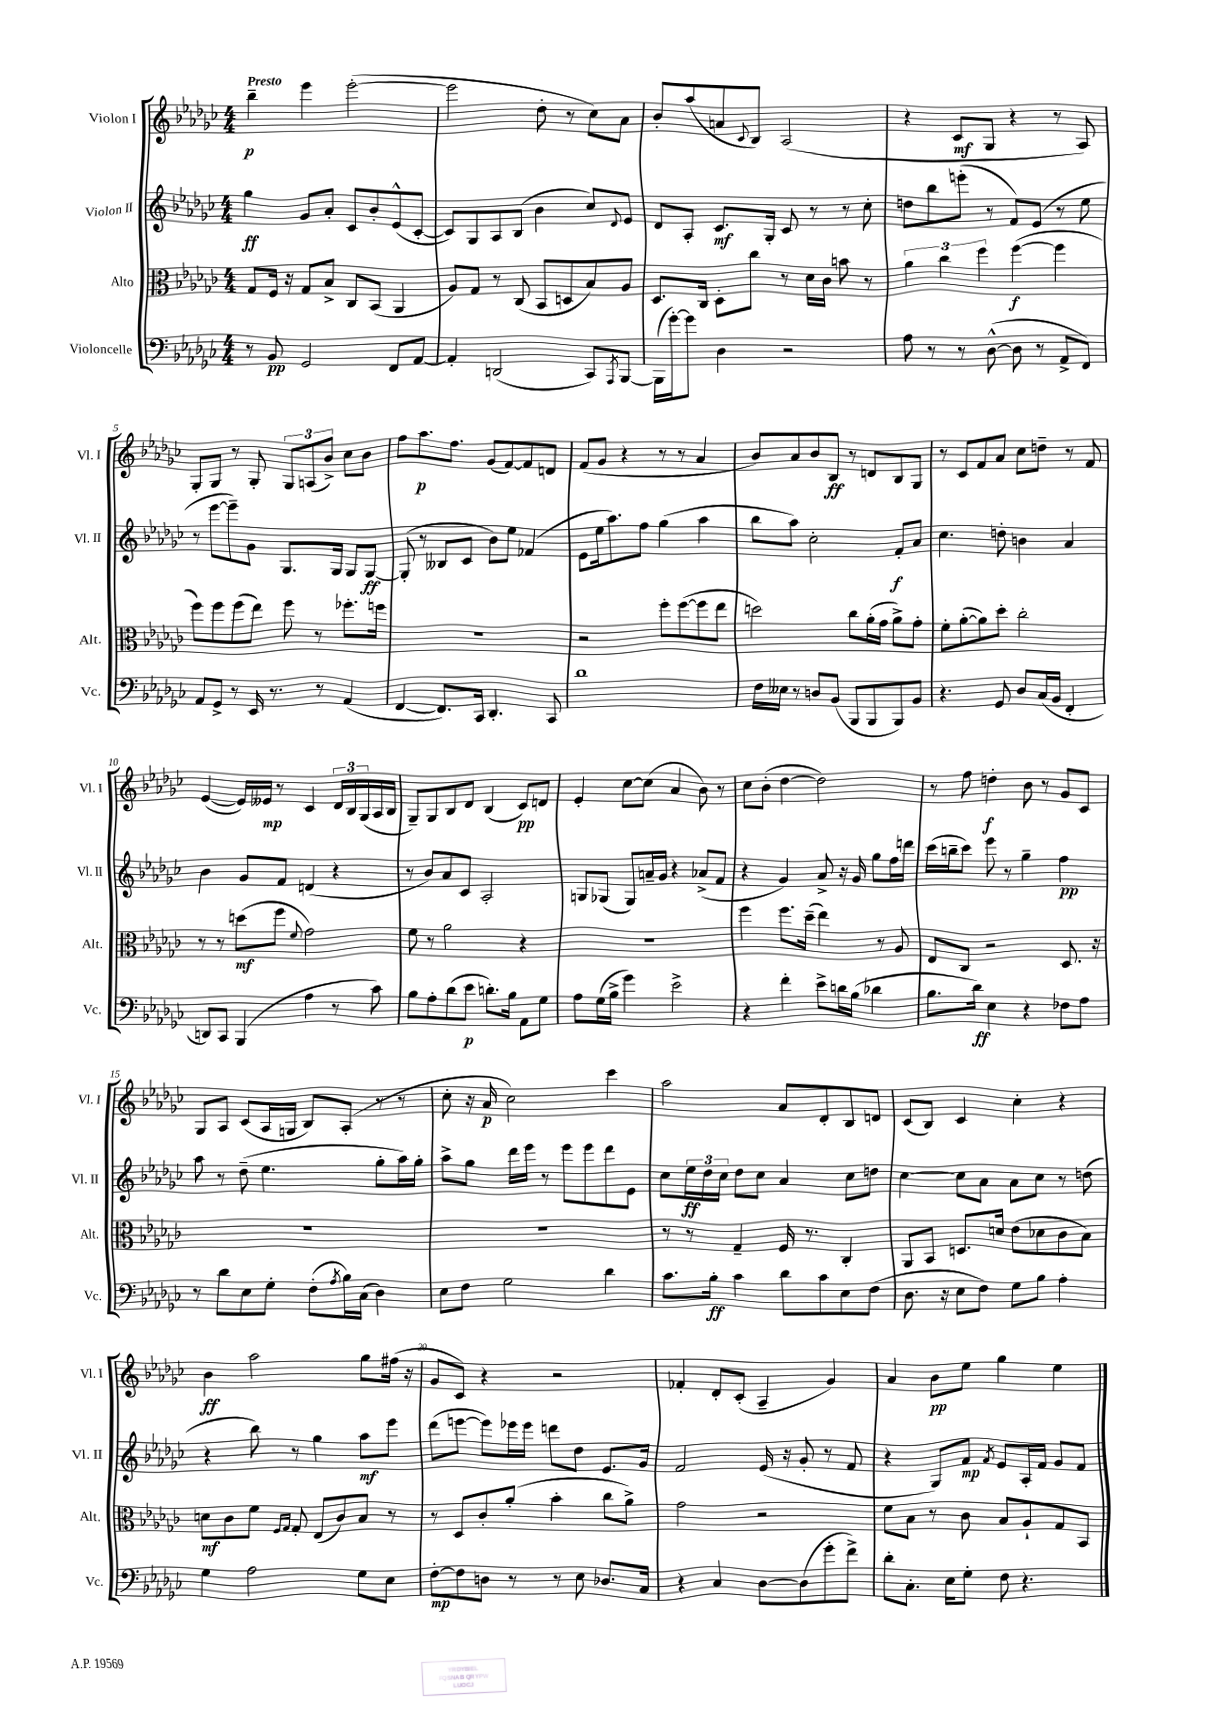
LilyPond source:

<<
\new StaffGroup <<
\new Staff = "s0" \with { instrumentName = "Violon I" shortInstrumentName = "Vl. I" } {
    \clef treble \key ges \major \numericTimeSignature \time 4/4 \tempo "Presto"
    bes''4--\p ees'''4 ees'''2~-.( |
    ees'''2 des''8-. r8 ces''8) aes'8 |
    bes'8-. aes''8( a'8 \appoggiatura { ces'8 } bes8) aes2( |
    r4 ces'8\mf ges8 r4 r8 aes8) |
    ges8-. ges8 r8 ges8-. \tuplet 3/2 { ges8 a8( bes'8->) } ces''8 bes'8 |
    f''8 aes''8.\p f''8. ges'8( f'8~) f'8 d'8 |
    f'8( ges'8 r4 r8 r8 aes'4 |
    bes'8) aes'8 bes'8 bes8\ff r8 d'8 bes8 ges8 |
    r8 ces'8 f'8 aes'8 ces''8 d''8-- r8 f'8 |
    ees'4~( ees'16) eeses'16\mp r8 ces'4 \tuplet 3/2 { des'16 bes16 ges16( } aes16 bes16 |
    ges8--) ges8 bes8 des'8 bes4( ces'8\pp) d'8 |
    ees'4-. ces''8~ ces''8( aes'4 bes'8) r8 |
    ces''8 bes'8-.( des''4~ des''2) |
    r8 f''8 d''4-.\f bes'8 r8 ges'8 ces'8 |
    ges8 aes8 ces'8( aes16 g16 bes8) aes8-.( r8 r8 |
    ces''8-. r16 aes'16\p ces''2) ces'''4 |
    aes''2 aes'8 des'8-. bes8 d'8 |
    ces'8( bes8) ces'4 ces''4-. r4 |
    bes'4\ff aes''2 ges''8 fis''16( r16 |
    ges'8 ces'8) r4 r2 |
    fes'4-. des'8-. ces'8-.( aes4-- ges'4) |
    aes'4 bes'8\pp ees''8 ges''4 ees''4 \bar "|." |
}
\new Staff = "s1" \with { instrumentName = "Violon II" shortInstrumentName = "Vl. II" } {
    \clef treble \key ges \major \numericTimeSignature \time 4/4
    ges''4\ff ges'8 aes'8-. ces'8 bes'8-. ees'8-^( ces'8~-. |
    ces'8) ges8 aes8 bes8( bes'4 ces''8) \appoggiatura { des'8 } ees'8 |
    des'8 aes8-. ces'8.\mf ges16-. ces'8 r8 r8 ces''8-. |
    d''8 bes''8 e'''8-.( r8 f'8) ees'8( r8 ees''8 |
    r8 ees'''8~ ees'''8--) ges'8 ges8. ges16 ges8 ges8~\ff |
    ges8-.( r8 beses8 ces'8 bes'8) ees''8 fes'4( |
    ees'8 ees''16 aes''8.) f''8 ges''4( aes''4 |
    bes''8 aes''8) ces''2-. f'8-.\f aes'8 |
    ces''4. d''8-. b'4 aes'4 |
    bes'4 ges'8 f'8 d'4( r4 |
    r8 bes'8) aes'8 ces'8 aes2-. |
    g8 ges8( ges8) a'16-- ges'16 r4 aes'8->( f'8 |
    r4 ges'4) aes'8-> r16 ges'16 ges''8 f''16 d'''16 |
    ces'''16( b''16-- ces'''8) ees'''8 r8 ges''4-- f''4\pp |
    aes''8 r8 des''8--( ees''4. ges''8-. aes''16) ges''16-. |
    aes''8-> ges''8 des'''16 ees'''16 r8 ees'''8 ees'''8 des'''8 ees'8 |
    ces''8 \tuplet 3/2 { ees''16\ff des''16 ces''16 } des''8 ces''8 aes'4 ces''8 d''8 |
    ces''4~ ces''8 aes'8 aes'8 ces''8 r8 d''8( |
    r4 bes''8) r8 ges''4 aes''8\mf ees'''8 |
    des'''8( e'''8~ e'''8) ees'''16 ees'''16 d'''8 des''8 ees'8. ges'16 |
    f'2 ees'16( r16 ges'8-. r8 f'8 |
    r4 ges8) f'8\mp \acciaccatura { f'8 } ees'8 aes16-. f'16 ges'8 f'8 \bar "|." |
}
\new Staff = "s2" \with { instrumentName = "Alto" shortInstrumentName = "Alt." } {
    \clef alto \key ges \major \numericTimeSignature \time 4/4
    ges8 f16 r16 ges8 bes8-> ces8 bes,8( aes,4 |
    aes8) ges8 r8 ces8( bes,8 d8 bes8) aes8 |
    des8. ces16 des8-. ces''8 r8 des'16 ces'16 b'8 r8 |
    \tuplet 3/2 { aes'4 ces''4 f''4 } f''4~\f( f''4 |
    f''8) f''8 f''8( ees''8) f''8 r8 fes''8.-. f''16 |
    R1 |
    r2 f''8-. f''8~( f''8 ees''8 |
    d''2) ces''8 aes'16-.( ges'16 aes'8->) ges'8-. |
    f'8-. aes'8~-.( aes'8) des''8-. ces''2-. |
    r8 r8 d''8\mf( f''8 \appoggiatura { f'8 } ges'2) |
    f'8 r8 aes'2 r4 |
    R1 |
    f''4 f''8. des''16--( ees''4) r8 aes8 |
    ees8 ces8 r2 des8. r16 |
    R1 |
    R1 |
    r8 r8 ges4-- f16 r8. ces4-. |
    aes,8 bes,8 d8. d'16 ees'8( des'8 ces'8 bes8) |
    d'8\mf ces'8 f'8 \grace { f16 ges16 } ges8-. ees8( ces'8) bes8 r8 |
    r8 des8 ces'8-. aes'8-.( bes'4-. ces''8 aes'8->) |
    ges'2 r2 |
    f'8 bes8 r8 ces'8 bes8 aes8-! ges8 bes,8 \bar "|." |
}
\new Staff = "s3" \with { instrumentName = "Violoncelle" shortInstrumentName = "Vc." } {
    \clef bass \key ges \major \numericTimeSignature \time 4/4
    r8 bes,8\pp ges,2 f,8 aes,8~ |
    aes,4-. d,2( ces,8) \acciaccatura { aes,,8 } bes,,8~ |
    bes,,16( ges'16~-.) ges'8 des4 r2 |
    aes8 r8 r8 des8~-^( des8 r8 aes,8-> f,8) |
    aes,8 ges,8-> r8 ees,16 r8. r8 aes,4( |
    f,4~ f,8.) ces,16 des,4.-. ces,8 |
    des'1 |
    f16 eeses16 r8 d8 bes,8( bes,,8 bes,,8 bes,,8) bes,8 |
    r4. ges,8 des8 ces16( bes,16 f,4-. |
    d,8) ces,8 bes,,4( aes4 r8 ces'8) |
    bes8 aes8-. des'8( ees'8\p d'8.-.) bes16 aes,8 ges8 |
    aes8 ges16( bes16-> ges'4) ees'2-> |
    r4 f'4-. ees'8-> d'16 bes16( des'4 |
    bes8. des'16\ff) ees4 r4 fes8 aes8 |
    r8 des'8 ees8 ges8-. f8-.( \acciaccatura { aes8 } bes16) ces16( des4) |
    ees8 f8 ges2 des'4 |
    ces'8. bes16-.\ff ces'4 des'8 ces'8 ees8 f8( |
    des8. r16 ees8 f8) ges8 bes8 aes4-. |
    ges4 aes2 ges8 ees8 |
    f8~-.\mp f8 d8 r8 r8 ees8 des8. ces16 |
    r4 ces4 des8~ des8( ges'8-. f'8->) |
    des'8-. ces8.-. ees16 ges8-. f8 r4. \bar "|." |
}
>>
>>
\layout { \context { \Score \override BarNumber.break-visibility = ##(#f #t #t) barNumberVisibility = #(every-nth-bar-number-visible 5) } }
